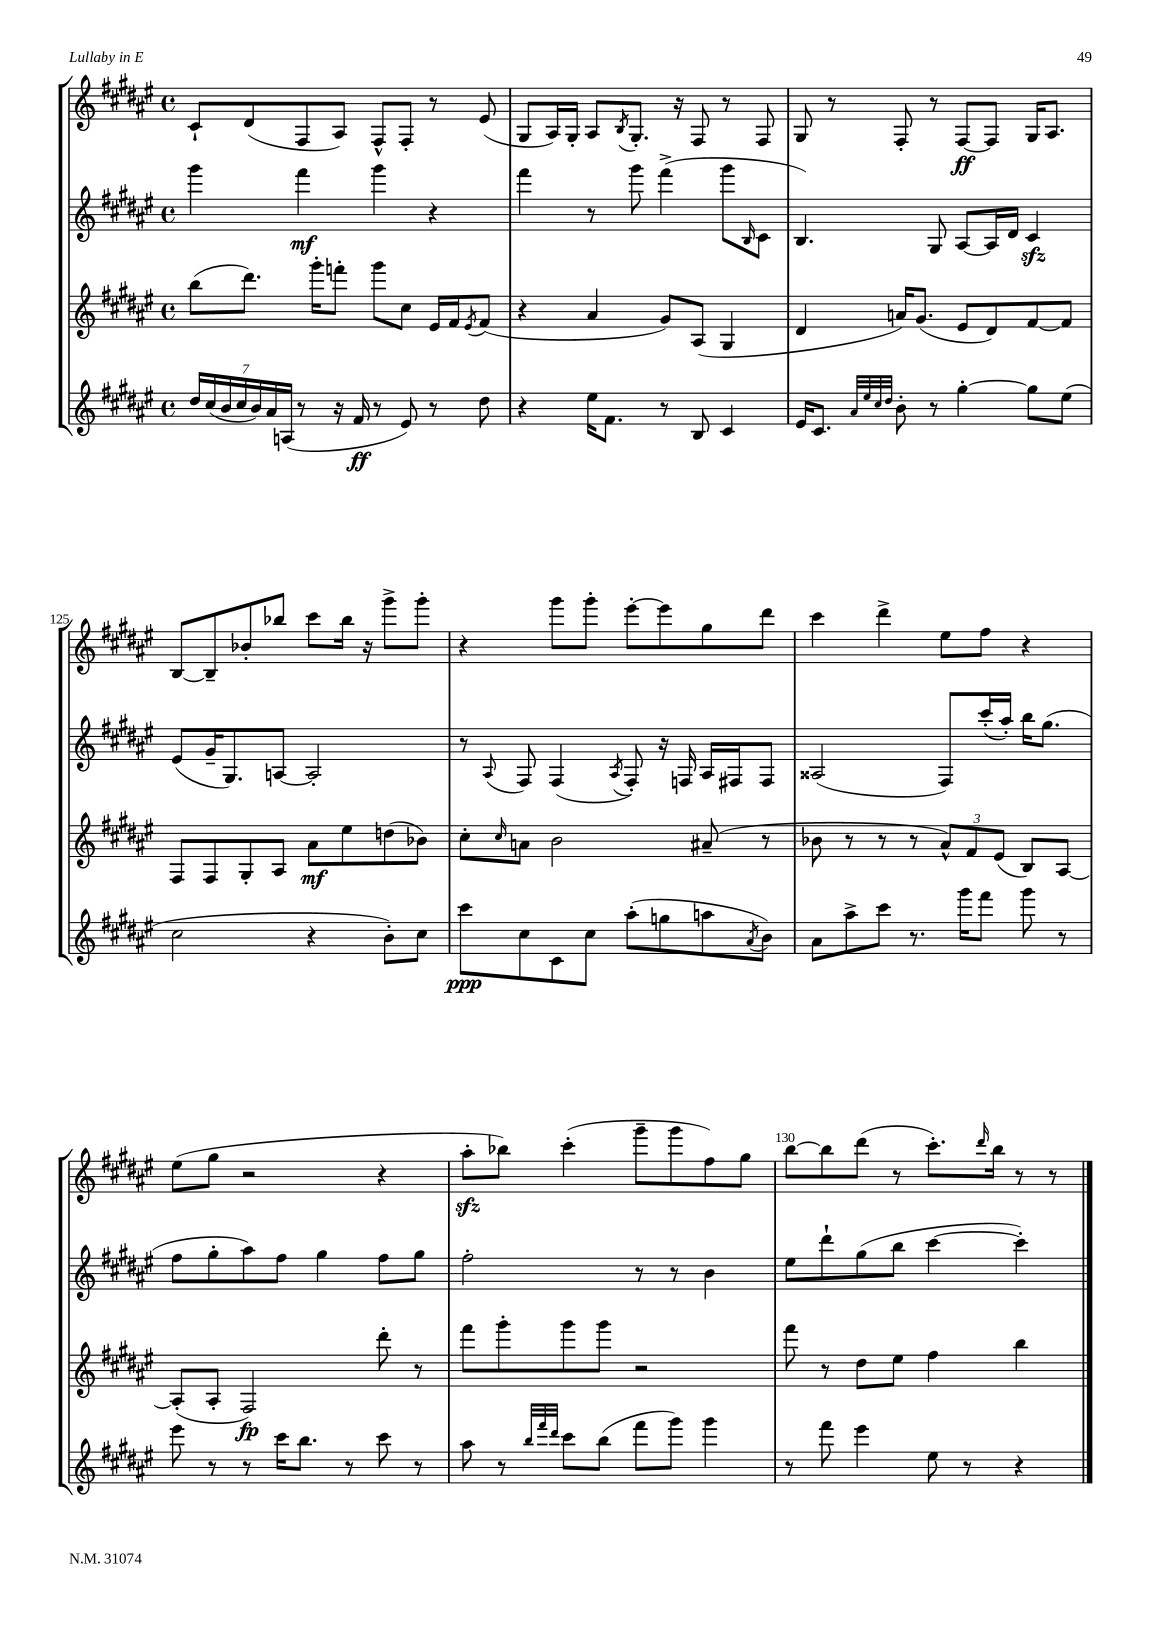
<<
\new StaffGroup <<
\new Staff = "s0" {
    \clef treble \key fis \major \defaultTimeSignature \time 4/4
    cis'8-! dis'8( fis8 ais8) fis8-^ fis8-. r8 eis'8( |
    gis8 ais16) gis16-. ais8 \acciaccatura { b8 } gis8.-. r16 fis8 r8 fis8 |
    gis8 r8 fis8-. r8 fis8~\ff fis8 gis16 ais8. |
    b8~ b8-- bes'8-. bes''8 cis'''8 bes''16 r16 gis'''8-> gis'''8-. |
    r4 gis'''8 gis'''8-. eis'''8~-. eis'''8 gis''8 dis'''8 |
    cis'''4 dis'''4-> eis''8 fis''8 r4 |
    eis''8( gis''8 r2 r4 |
    ais''8-.\sfz bes''8) cis'''4-.( gis'''8-- gis'''8 fis''8) gis''8 |
    b''8~ b''8 dis'''8( r8 cis'''8.-.) \grace { dis'''16 } b''16 r8 r8 \bar "|." |
}
\new Staff = "s1" {
    \clef treble \key fis \major \defaultTimeSignature \time 4/4
    gis'''4 fis'''4\mf gis'''4 r4 |
    fis'''4 r8 gis'''8 fis'''4->( gis'''8 \grace { b16 } cis'8 |
    b4.) gis8 ais8~ ais16 dis'16 cis'4\sfz |
    eis'8( gis'16-- gis8.) a8~ a2-. |
    r8 \appoggiatura { ais8 } fis8 fis4( \acciaccatura { ais8 } fis8-.) r16 f16 ais16 fis16 fis8 |
    aisis2( fis8) cis'''16-.( ais''16-.) b''16 gis''8.( |
    fis''8 gis''8-. ais''8) fis''8 gis''4 fis''8 gis''8 |
    fis''2-. r8 r8 b'4 |
    eis''8 dis'''8-! gis''8( b''8 cis'''4~ cis'''4-.) \bar "|." |
}
\new Staff = "s2" {
    \clef treble \key fis \major \defaultTimeSignature \time 4/4
    b''8( dis'''8.) gis'''16-. f'''8-. gis'''8 cis''8 eis'16 fis'16 \acciaccatura { eis'8 } fis'8( |
    r4 ais'4 gis'8) ais8( gis4 |
    dis'4 a'16) gis'8.( eis'8 dis'8) fis'8~ fis'8 |
    fis8 fis8 gis8-. ais8 ais'8\mf eis''8 d''8( bes'8) |
    cis''8-. \grace { cis''16 } a'8 b'2 ais'8--( r8 |
    bes'8 r8 r8 r8 \tuplet 3/2 { ais'8-^) fis'8 eis'8( } b8) ais8~ |
    ais8-.( ais8-. fis2\fp) dis'''8-. r8 |
    fis'''8 gis'''8-. gis'''8 gis'''8 r2 |
    fis'''8 r8 dis''8 eis''8 fis''4 b''4 \bar "|." |
}
\new Staff = "s3" {
    \clef treble \key fis \major \defaultTimeSignature \time 4/4
    \tuplet 7/4 { dis''16 cis''16( b'16 cis''16 b'16) ais'16 a16( } r8 r16 fis'16\ff r8 eis'8) r8 dis''8 |
    r4 eis''16 fis'8. r8 b8 cis'4 |
    eis'16 cis'8. \grace { ais'32 eis''32 cis''32 dis''32 } b'8-. r8 gis''4~-. gis''8 eis''8( |
    cis''2 r4 b'8-.) cis''8 |
    cis'''8\ppp cis''8 cis'8 cis''8 ais''8-.( g''8 a''8 \acciaccatura { ais'8 } b'8) |
    ais'8 ais''8-> cis'''8 r8. gis'''16 fis'''8 gis'''8 r8 |
    eis'''8 r8 r8 cis'''16 b''8. r8 cis'''8 r8 |
    ais''8 r8 \grace { b''32 fis'''32 dis'''32 } cis'''8 b''8( fis'''8 gis'''8) gis'''4 |
    r8 fis'''8 eis'''4 eis''8 r8 r4 \bar "|." |
}
>>
>>
\layout { \context { \Score currentBarNumber = #122 \override BarNumber.break-visibility = ##(#f #t #t) barNumberVisibility = #(every-nth-bar-number-visible 5) } }
